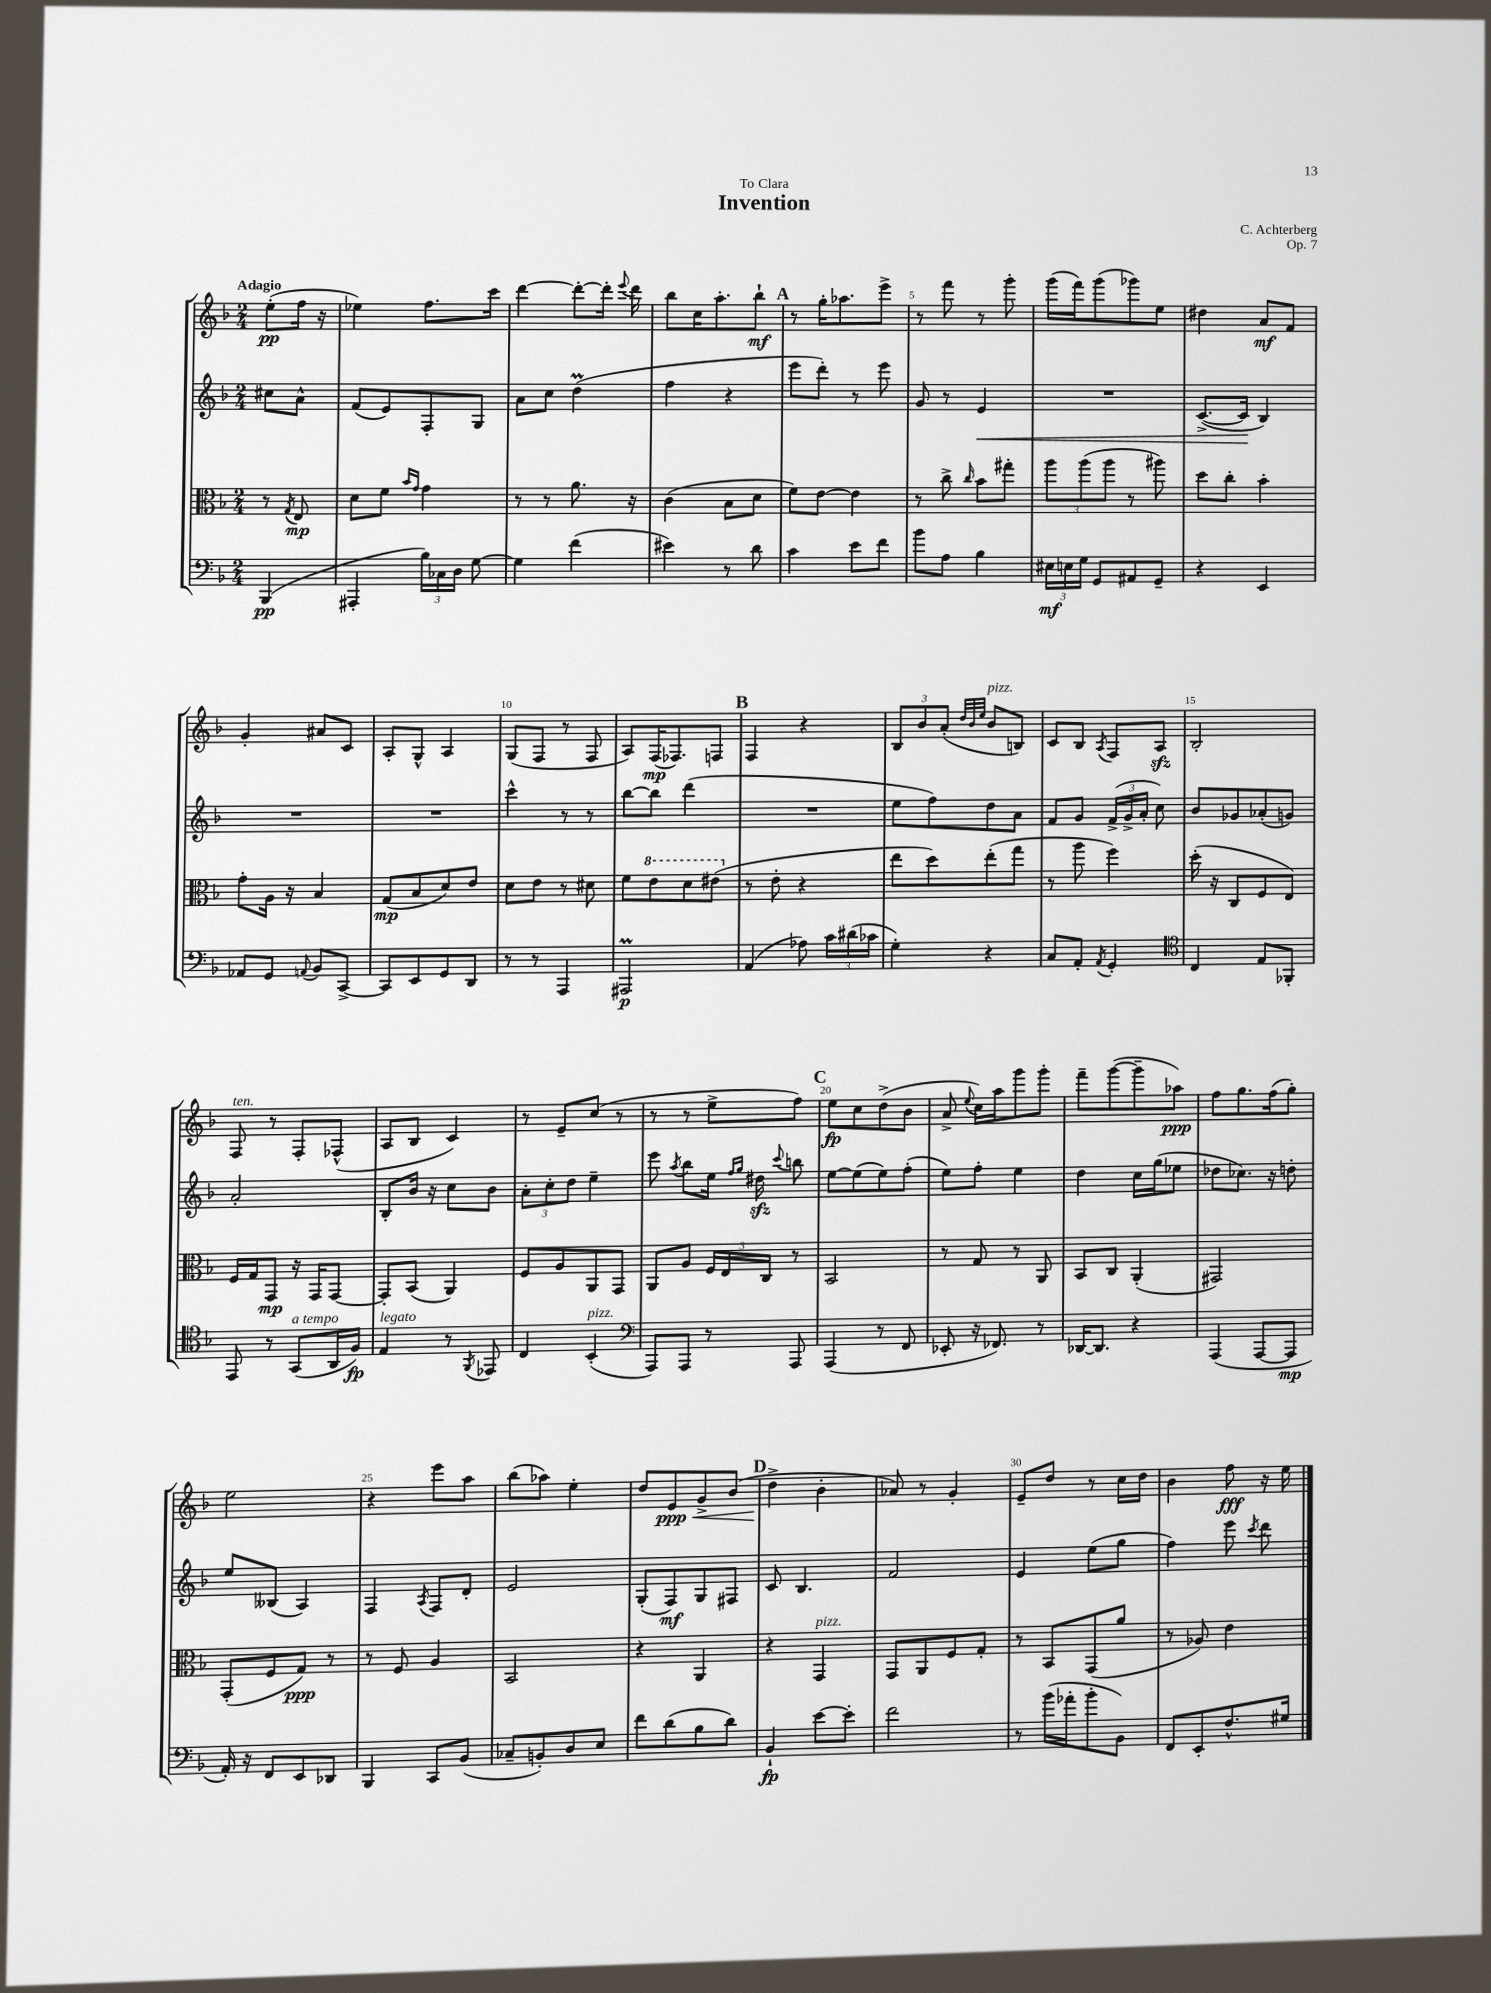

**kern	**kern	**kern	**kern
*staff4	*staff3	*staff2	*staff1
*clefF4	*clefC3	*clefG2	*clefG2
*k[b-]	*k[b-]	*k[b-]	*k[b-]
*M2/4	*M2/4	*M2/4	*M2/4
(4BBB-	8r	8cc#	(8ee'
.	8qG	.	.
.	8E	8a^^	16ff
.	.	.	16r
=	=	=	=
4AAA#'	8d	(8f	4ee-)
.	8f	8e)	.
.	16qqb-	.	.
.	16qqg	.	.
24B-)	4g	8F'	8.ff
24C-	.	.	.
24D	.	.	.
[8G	.	8G	.
.	.	.	16ccc
=	=	=	=
4G]	8r	8a	[4ddd
.	8r	8cc	.
(4f	8.a	(4dd	8ddd'_
.	.	.	16ddd']
.	.	.	8qqeee
.	16r	.	16ddd
=	=	=	=
4e#)	(4c	4ff	8bb-
.	.	.	16cc
.	.	.	8.aa'
8r	8B-	4r	.
8d	8d	.	8bb-`
=	=	=	=
4c	8f)	8eee	8r
.	[8e	8ddd')	16gg'
.	.	.	8.aa-
8e	4e]	8r	.
8f	.	8eee	8eee^
=	=	=	=
8b-	8r	8g	8r
8A	8cc^	8r	8fff
.	16qqcc	.	.
4B-	8b-	4e	8r
.	8gg#'	.	8ggg'
=	=	=	=
24E#	12aa	2r	(16ggg
24E	.	.	.
.	.	.	16fff)
24G	(12aa	.	.
8GG	.	.	(8ggg
.	12aa	.	.
8AA#	8r	.	8ggg-)
8GG~	8aa#)	.	8ee
=	=	=	=
4r	8dd	([8.c^	4dd#
.	8cc'	.	.
.	.	16c]	.
4EE	4b-'	4B-)	8a
.	.	.	8f
=	=	=	=
8AA-	8g'	2r	4g'
8GG	16A	.	.
.	16r	.	.
8qqAA	.	.	.
8BB-	4B-	.	8a#
[8CC^	.	.	8c
=	=	=	=
8CC]	(8G	2r	8A'
8EE	8B-	.	8G^^
8GG	8d)	.	4A
8DD	8e	.	.
=	=	=	=
8r	8d	4ccc^^	(8G
8r	8e	.	8F
4AAA	8r	8r	8r
.	8d#	8r	8F
=	=	=	=
2AAA#	8f	[8bb-	8A)
.	8ee	8bb-]	(16F
.	.	.	8.F-)
.	8dd	(4ddd	.
.	(8ee#	.	8F
=	=	=	=
(4AA	8r	2r	4F
.	8e'	.	.
8A-)	4r	.	4r
24c	.	.	.
(24d#	.	.	.
24c-	.	.	.
=	=	=	=
4G')	8ee	8ee	12B-
.	.	.	12b-
.	8dd)	8ff)	.
.	.	.	(12a'
.	.	.	32qqdd
.	.	.	32qqb-
.	.	.	32qqee
4r	(8ee'	8dd	8b-
.	8gg	8a	8B)
=	=	=	=
8C	8r	8f	8c
8AA'	8aa	8g	8B-
8qAA	.	.	8qA
4GG'	4ff)	(24f^	8F
.	.	24g^	.
.	.	24a'	.
.	.	8cc)	8A
=	=	=	=
*clefC4	*	*	*
4C	(16dd'	8b-	2B-'
.	16r	.	.
.	8C	8g-	.
8E	8F	(8a-'	.
8FF-'	8E)	8g)	.
=	=	=	=
8EE	16F	2a'	8F
.	16G	.	.
8r	8GG	.	8r
(8GG	16r	.	8F'
.	16GG	.	.
16AA	[8GG	.	(8F-^^
16F)	.	.	.
=	=	=	=
4E	8GG']	8B-'	8A
.	(8BB-	16b-	8B-
.	.	16r	.
8r	4AA)	8cc	4c)
8qFF	.	.	.
8EE-	.	8b-	.
=	=	=	=
4C	8F	12a'	8r
.	.	12cc'	.
.	8A	.	8e~
.	.	12dd	.
(4BB-'	8AA	4ee~	(8cc
.	8GG	.	8r
=	=	=	=
*clefF4	*	*	*
8AAA)	8AA	8eee	8r
.	.	8qaa	.
8AAA	8A	8bb-	8r
8r	24F	16ee	8ee^
.	24E	.	.
.	.	16qqff	.
.	.	16qqgg	.
.	.	16dd#	.
.	24C	.	.
.	.	8qqccc	.
8AAA	8r	8bb	8ff)
=	=	=	=
(4AAA	2BB-	[8ee	8ee
.	.	(8ee]	8cc
8r	.	8ee)	(8dd^
8FF	.	(8ff'	8b-
=	=	=	=
8EE-'	8r	8ee)	8a^
.	.	.	8qqee
16r	8G	8ff'	16cc)
8.FF-)	.	.	16aa
.	8r	4ee	8ggg
8r	8AA	.	8ggg'
=	=	=	=
[16DD-	8BB-	4dd	8fff~
8.DD-]	.	.	.
.	8C	.	([8ggg
4r	(4AA'	16cc	8ggg~]
.	.	(16gg	.
.	.	8ee-	8aa-)
=	=	=	=
(4AAA	2GG#)	8dd-	8ff
.	.	8.cc-)	8.gg
[8AAA	.	.	.
.	.	16r	(16ff
8AAA]	.	8dd'	8gg')
=	=	=	=
16AA')	(8GG'	8ee	2ee
16r	.	.	.
8FF	8F	(8B--	.
8EE	8G)	4A)	.
8DD-	8r	.	.
=	=	=	=
4BBB-	8r	4F	4r
.	8F	.	.
.	.	8qA	.
8CC	4A	8F	8eee
(8BB-	.	8d'	8aa
=	=	=	=
8C-~	2BB-	2e	(8bb-
8BB')	.	.	8aa-)
8D	.	.	4ee'
8E	.	.	.
=	=	=	=
8f	4r	(8G'	8dd
(8d	.	8F)	8e
8B-	4AA	8G	8g^
8d)	.	8F#	(8b-
=	=	=	=
4BB-`	4r	8c	4dd^
.	.	4.B-	.
[8e	4GG	.	4b-'
8e']	.	.	.
=	=	=	=
2f	8GG	2f	8a-)
.	8AA	.	8r
.	8F	.	4g'
.	8G'	.	.
=	=	=	=
8r	8r	4e	8e~
(16b-	8BB-	.	8dd
16a-'	.	.	.
8b-'	(8GG	(8ee	8r
8BB-)	8a	8gg	16cc
.	.	.	16dd
=	=	=	=
8FF	8r	4ff)	4b-
8EE'	8A-)	.	.
8.F^^	4e	8eee	8ff
.	.	8qccc	.
.	.	8ddd	16r
16G#	.	.	16ee
==	==	==	==
*-	*-	*-	*-
